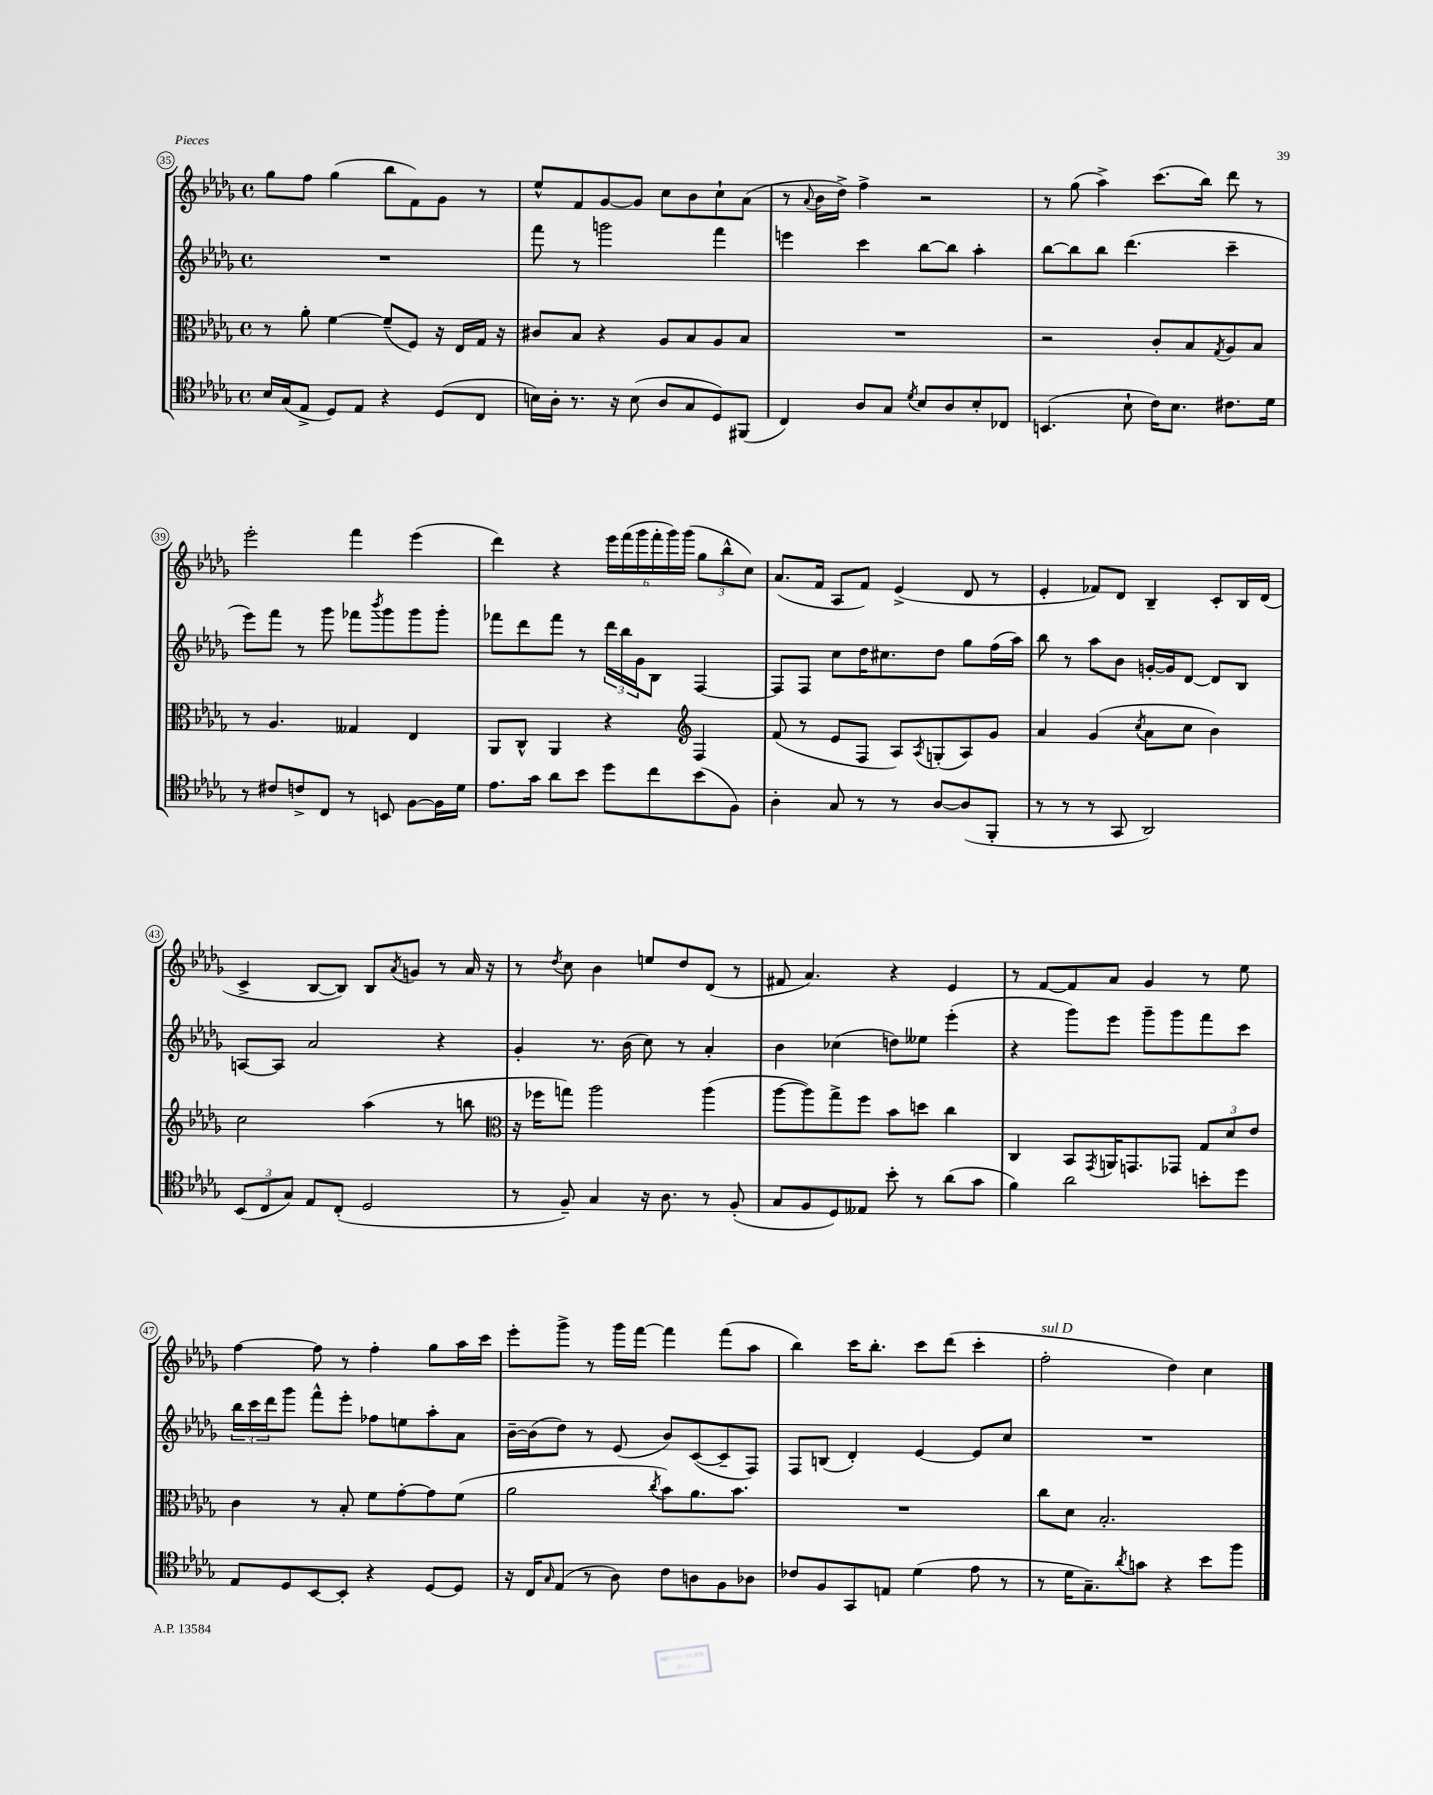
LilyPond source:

<<
\new StaffGroup <<
\new Staff = "s0" {
    \clef treble \key des \major \defaultTimeSignature \time 4/4
    ges''8 f''8 ges''4( bes''8 f'8) ges'8 r8 |
    ees''8-^ f'8 ges'8~ ges'8 c''8 bes'8 c''8-! aes'8( |
    r8 \appoggiatura { aes'8 } bes'16 des''16->) f''4-> r2 |
    r8 ges''8( aes''4->) c'''8.( bes''16) des'''8 r8 |
    ees'''2-. f'''4 ees'''4( |
    des'''4) r4 \tuplet 6/4 { ees'''16 f'''16( ges'''16 f'''16-. ges'''16) ges'''16( } \tuplet 3/2 { ges''8 bes''8-^ c''8) } |
    aes'8.( f'16 aes8 f'8) ees'4->( des'8 r8 |
    ees'4-. fes'8) des'8 bes4-- c'8-. bes16 des'16( |
    c'4-> bes8~ bes8) bes8 \acciaccatura { aes'8 } g'8 r8 aes'16 r16 |
    r8 \acciaccatura { des''8 } c''8 bes'4 e''8 des''8 des'8( r8 |
    fis'8 aes'4.) r4 ees'4 |
    r8 f'8~ f'8 aes'8 ges'4 r8 ees''8 |
    f''4~ f''8 r8 f''4-. ges''8 aes''16 c'''16 |
    ees'''8-. ges'''8-> r8 ges'''16 f'''16~ f'''4 f'''8( aes''8 |
    bes''4) c'''16 bes''8.-. c'''8 des'''8( c'''4-. |
    f''2-.^\markup { \italic "sul D" } des''4) c''4 \bar "|." |
}
\new Staff = "s1" {
    \clef treble \key des \major \defaultTimeSignature \time 4/4
    R1 |
    f'''8 r8 g'''2 f'''4 |
    e'''4 c'''4 bes''8~ bes''8 aes''4-. |
    bes''8~ bes''8 bes''8 des'''4.( c'''4-- |
    ees'''8) f'''8 r8 ges'''8 fes'''8 \acciaccatura { bes'''8 } ges'''8 ges'''8 ges'''8-. |
    fes'''8 des'''8 fes'''8 r8 \tuplet 3/2 { des'''16 bes''16 ges'16 } bes8 f4~ |
    f8 f8 c''8 des''16 cis''8. des''8 ges''8 f''16( aes''16) |
    bes''8 r8 aes''8 bes'8 g'16~-. g'16 des'8~ des'8 bes8 |
    a8~ a8 aes'2 r4 |
    ges'4-. r8. bes'16( c''8) r8 aes'4-. |
    bes'4 ces''4( d''8) eeses''8 ees'''4-.( |
    r4 ges'''8) ees'''8 ges'''8-- ges'''8 f'''8 c'''8 |
    \tuplet 3/2 { bes''16 c'''16 des'''16 } ges'''8 f'''8-^ ees'''8-. fes''8 e''8 aes''8-. aes'8 |
    bes'16~-- bes'16( des''8) r8 ees'8( bes'8) c'8~( c'8-- f8) |
    f8 b8( des'4-.) ees'4~ ees'8 c''8 |
    R1 \bar "|." |
}
\new Staff = "s2" {
    \clef alto \key des \major \defaultTimeSignature \time 4/4
    r8 aes'8-. f'4~ f'8--( f8) r16 ees16 ges16 r16 |
    cis'8 bes8 r4 aes8 bes8 aes8 bes8 |
    R1 |
    r2 c'8-. bes8 \acciaccatura { ges8 } aes8 bes8 |
    r8 aes4. geses4 ees4 |
    aes,8 c8-^ aes,4 r4 \clef treble f4 |
    f'8( r8 ees'8 f8 aes8) \acciaccatura { aes8 } g8-.( aes8) ges'8 |
    aes'4 ges'4( \acciaccatura { c''8 } aes'8 c''8 bes'4) |
    c''2 aes''4( r8 b''8 |
    \clef alto r16 fes''16 g''8) aes''2 aes''4( |
    aes''8~ aes''8) ges''8-> f''8 bes'8 d''8 c''4 |
    c4 bes,8 \acciaccatura { ges,8 } a,16 g,8. ges,8 \tuplet 3/2 { ges8 des'8 ees'8 } |
    c'4 r8 bes8-. f'8 ges'8~-. ges'8 f'8( |
    aes'2 \acciaccatura { c''8 } bes'8) aes'8. bes'8. |
    R1 |
    c''8 des'8 bes2.-. \bar "|." |
}
\new Staff = "s3" {
    \clef tenor \key des \major \defaultTimeSignature \time 4/4
    bes16 ges16( ees8-> des8) ees8 r4 des8( c8 |
    b16) aes16-. r8. r16 b8( aes8 ges8 des8) fis,8( |
    c4) aes8 ges8 \acciaccatura { des'8 } bes8 aes8 bes8-. ces8 |
    b,4.( bes8-! c'16) bes8. cis'8. des'16 |
    r8 cis'8 c'8-> c8 r8 b,8 f8~ f16 des'16 |
    ees'8. ges'16 aes'8 bes'8 des''8 c''8 bes'8( f8) |
    aes4-. ges8 r8 r8 aes8~ aes8( f,8-. |
    r8 r8 r8 ges,8 aes,2) |
    \tuplet 3/2 { bes,8( c8 ges8) } ees8 c8-.( des2 |
    r8 f8--) ges4 r16 aes8. r8 f8-.( |
    ges8 f8 des8) eeses8 bes'8-. r8 aes'8( ges'8 |
    f'4) aes'2 b'8-. des''8 |
    ees8 des8 bes,8~ bes,8-. r4 des8~ des8 |
    r16 c16 \grace { ges16 } ees8( r8 aes8) c'8 a8 f8 aes8 |
    ces'8 f8 ges,8 e8 des'4( ees'8 r8 |
    r8 des'16 ges8.--) \acciaccatura { aes'8 } g'8 r4 bes'8 f''8 \bar "|." |
}
>>
>>
\layout { \context { \Score currentBarNumber = #35 \override BarNumber.stencil = #(make-stencil-circler 0.1 0.3 ly:text-interface::print) } }
